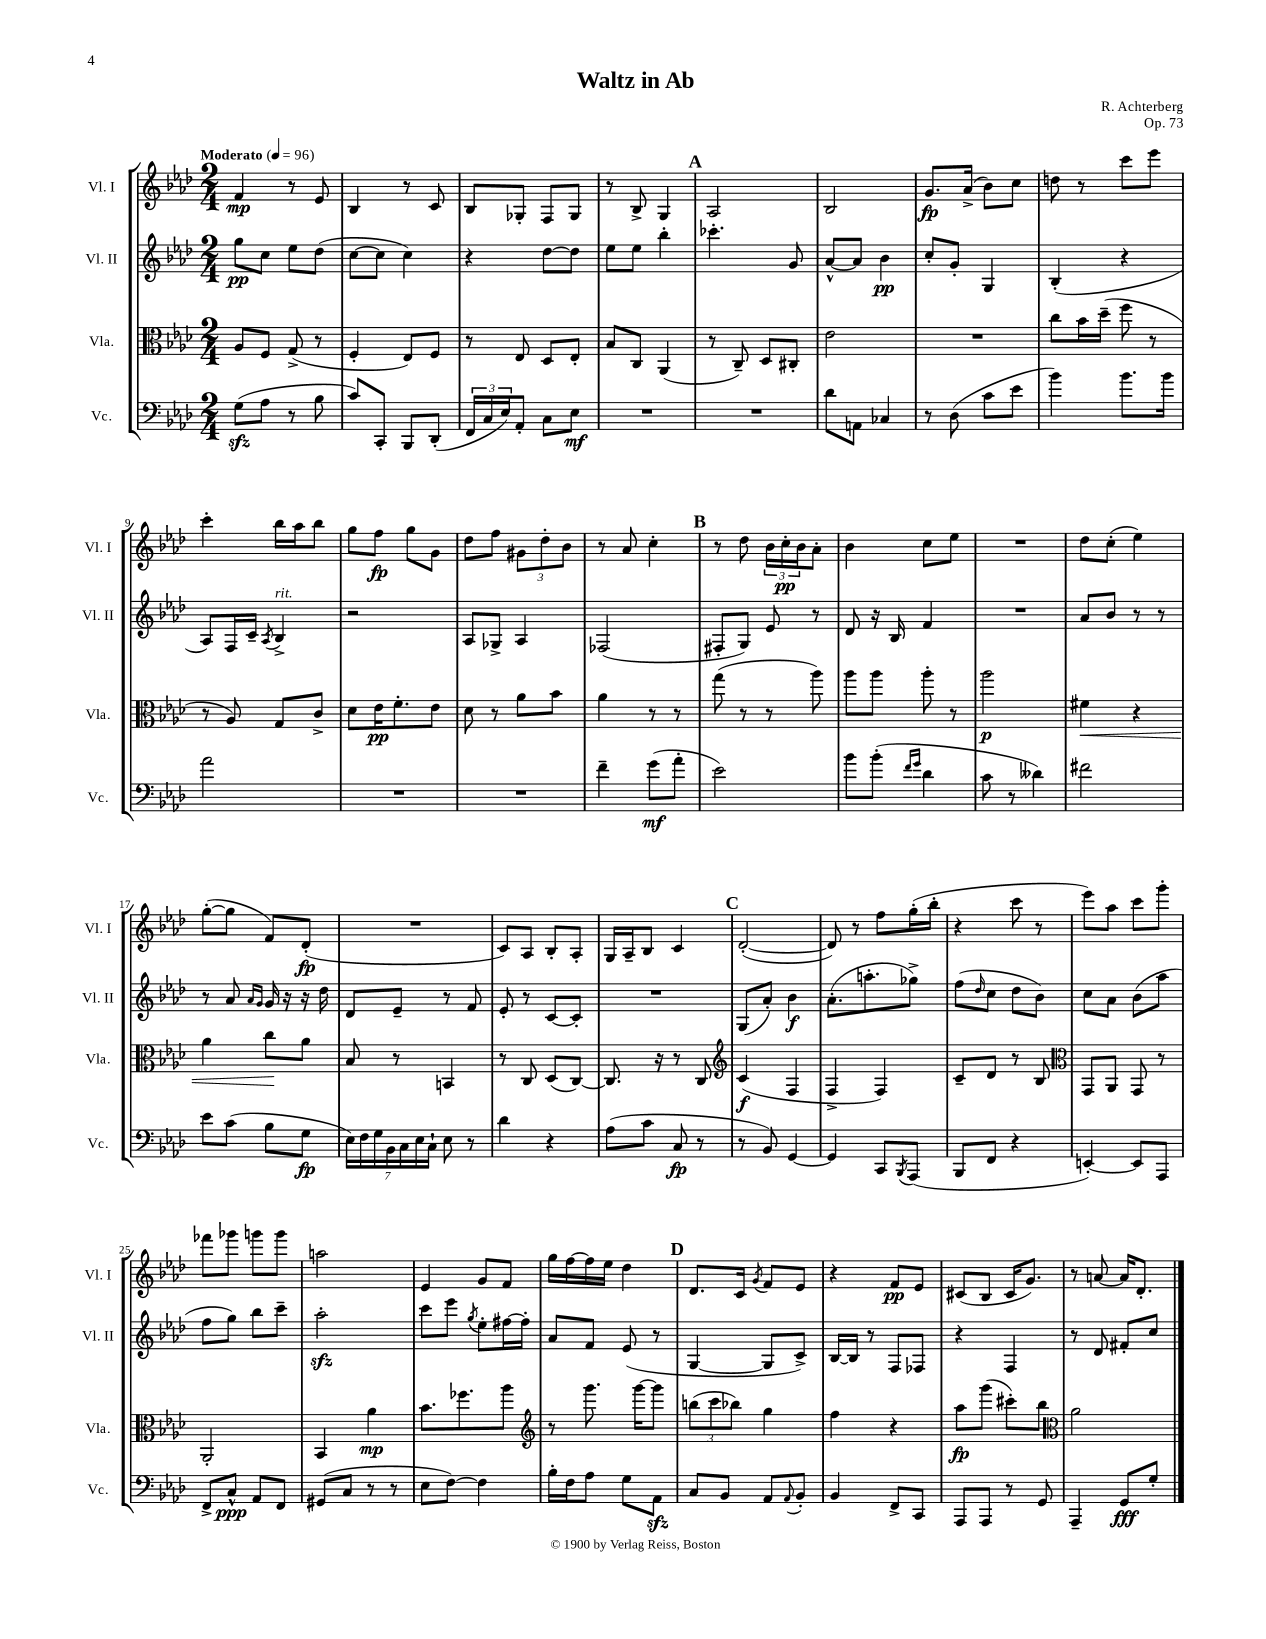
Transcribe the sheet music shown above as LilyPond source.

\header { title = "Waltz in Ab" composer = "R. Achterberg" opus = "Op. 73" }
<<
\new StaffGroup <<
\new Staff = "s0" \with { instrumentName = "Vl. I" shortInstrumentName = "Vl. I" } {
    \clef treble \key aes \major \numericTimeSignature \time 2/4 \tempo "Moderato" 4 = 96
    f'4\mp r8 ees'8 |
    bes4 r8 c'8 |
    bes8 ges8-. f8 ges8 |
    r8 bes8-> g4 |
    \mark \markup { \bold "A" } aes2 |
    bes2 |
    g'8.\fp aes'16->( bes'8) c''8 |
    d''8 r8 c'''8 ees'''8 |
    c'''4-. bes''16 aes''16 bes''8 |
    g''8 f''8\fp g''8 g'8 |
    des''8 f''8 \tuplet 3/2 { gis'8 des''8-. bes'8 } |
    r8 aes'8 c''4-. |
    \mark \markup { \bold "B" } r8 des''8 \tuplet 3/2 { bes'16 c''16-.\pp bes'16 } aes'8-. |
    bes'4 c''8 ees''8 |
    R2 |
    des''8 c''8-.( ees''4) |
    g''8~-.( g''8 f'8) des'8-.\fp( |
    R2 |
    c'8) aes8 bes8-. aes8-. |
    g16 aes16-- bes8 c'4 |
    \mark \markup { \bold "C" } des'2~-.( |
    des'8) r8 f''8 g''16-.( bes''16-. |
    r4 c'''8 r8 |
    ees'''8) aes''8 c'''8 g'''8-. |
    fes'''8 ges'''8 g'''8 g'''8 |
    a''2 |
    ees'4 g'8 f'8 |
    g''16 f''16~ f''16 ees''16 des''4 |
    \mark \markup { \bold "D" } des'8. c'16 \acciaccatura { g'8 } f'8 ees'8 |
    r4 f'8\pp ees'8 |
    cis'8( bes8 cis'16 g'8.) |
    r8 a'8~ a'16 des'8.-. \bar "|." |
}
\new Staff = "s1" \with { instrumentName = "Vl. II" shortInstrumentName = "Vl. II" } {
    \clef treble \key aes \major \numericTimeSignature \time 2/4
    g''8\pp c''8 ees''8 des''8( |
    c''8~ c''8 c''4) |
    r4 des''8~ des''8 |
    ees''8 ees''8 bes''4-. |
    \mark \markup { \bold "A" } ces'''4.-. g'8 |
    aes'8~-^ aes'8 bes'4\pp |
    c''8-. g'8-. g4 |
    bes4-.( r4 |
    aes8) f16 c'16-- \acciaccatura { aes8 } bes4->^\markup { \italic "rit." } |
    r2 |
    aes8 ges8-> aes4 |
    fes2( |
    \mark \markup { \bold "B" } fis8-. g8) ees'8 r8 |
    des'8 r16 bes16 f'4 |
    R2 |
    aes'8 bes'8 r8 r8 |
    r8 aes'8 \grace { aes'16 g'16 } g'16 r16 r16 des''16 |
    des'8 ees'8-- r8 f'8 |
    ees'8-. r8 c'8~ c'8-. |
    R2 |
    \mark \markup { \bold "C" } g8( aes'8-.) bes'4\f |
    aes'8.-.( a''8.-. ges''8->) |
    f''8( \grace { des''16 } c''8 des''8 bes'8) |
    c''8 aes'8 bes'8( aes''8 |
    f''8 g''8) bes''8 c'''8-- |
    aes''2-.\sfz |
    c'''8 ees'''8 \acciaccatura { g''8 } ees''8-. fis''16~ fis''16-. |
    aes'8 f'8 ees'8( r8 |
    \mark \markup { \bold "D" } g4~ g8 c'8->) |
    bes16~ bes16 r8 f8 fes8 |
    r4 f4 |
    r8 des'8 fis'8-. c''8 \bar "|." |
}
\new Staff = "s2" \with { instrumentName = "Vla." shortInstrumentName = "Vla." } {
    \clef alto \key aes \major \numericTimeSignature \time 2/4
    aes8 f8 g8->( r8 |
    f4-. ees8) f8 |
    r8 ees8 des8 ees8-. |
    bes8 c8 aes,4( |
    \mark \markup { \bold "A" } r8 c8--) des8 cis8-. |
    ees'2 |
    R2 |
    c''8 bes'16 des''16--( f''8 r8 |
    r8 aes8) g8 c'8-> |
    des'8 ees'16\pp f'8.-. ees'8 |
    des'8 r8 aes'8 bes'8 |
    aes'4 r8 r8 |
    \mark \markup { \bold "B" } g''8( r8 r8 aes''8) |
    aes''8 aes''8 aes''8-. r8 |
    aes''2\p |
    fis'4\< r4 |
    aes'4 c''8\! aes'8 |
    bes8 r8 b,4 |
    r8 c8 des8( c8~) |
    c8. r16 r8 c8 |
    \mark \markup { \bold "C" } \clef treble c'4\f( f4 |
    f4-> f4) |
    c'8-- des'8 r8 bes8 |
    \clef alto g,8 aes,8 g,8 r8 |
    aes,2-. |
    bes,4 aes'4\mp |
    bes'8. fes''8. aes''8 |
    \clef treble r8 g'''8. g'''16~ g'''8 |
    \mark \markup { \bold "D" } \tuplet 3/2 { b''8( c'''8 bes''8) } g''4 |
    f''4 r4 |
    aes''8\fp g'''8( cis'''8-.) bes''8 |
    \clef alto aes'2 \bar "|." |
}
\new Staff = "s3" \with { instrumentName = "Vc." shortInstrumentName = "Vc." } {
    \clef bass \key aes \major \numericTimeSignature \time 2/4
    g8\sfz( aes8 r8 bes8 |
    c'8) c,8-. bes,,8 des,8-.( |
    \tuplet 3/2 { f,16 c16 ees16) } aes,8-. c8 ees8\mf |
    R2 |
    \mark \markup { \bold "A" } R2 |
    des'8 a,8 ces4 |
    r8 des8( c'8 ees'8 |
    bes'4) bes'8. bes'16 |
    aes'2 |
    R2 |
    R2 |
    f'4-- g'8\mf( aes'8-. |
    \mark \markup { \bold "B" } ees'2) |
    bes'8 bes'8-.( \grace { f'16 g'16 } des'4 |
    c'8 r8 deses'4) |
    fis'2 |
    ees'8 c'8( bes8 g8\fp |
    \tuplet 7/4 { ees16) f16 g16 bes,16 c16 ees16 c16-! } ees8 r8 |
    des'4 r4 |
    aes8( c'8 c8\fp r8 |
    \mark \markup { \bold "C" } r8 bes,8) g,4~ |
    g,4 c,8 \acciaccatura { bes,,8 } aes,,8( |
    bes,,8 f,8 r4 |
    e,4~-.) e,8 aes,,8 |
    f,8-> c8-^\ppp aes,8 f,8 |
    gis,8( c8 r8 r8 |
    ees8 f8~) f4 |
    bes16-. f16 aes8 g8 aes,8\sfz |
    \mark \markup { \bold "D" } c8 bes,8 aes,8 \appoggiatura { aes,8 } bes,8-. |
    bes,4 f,8-> c,8 |
    aes,,8 aes,,8 r8 g,8 |
    aes,,4-- g,8\fff g8-. \bar "|." |
}
>>
>>
